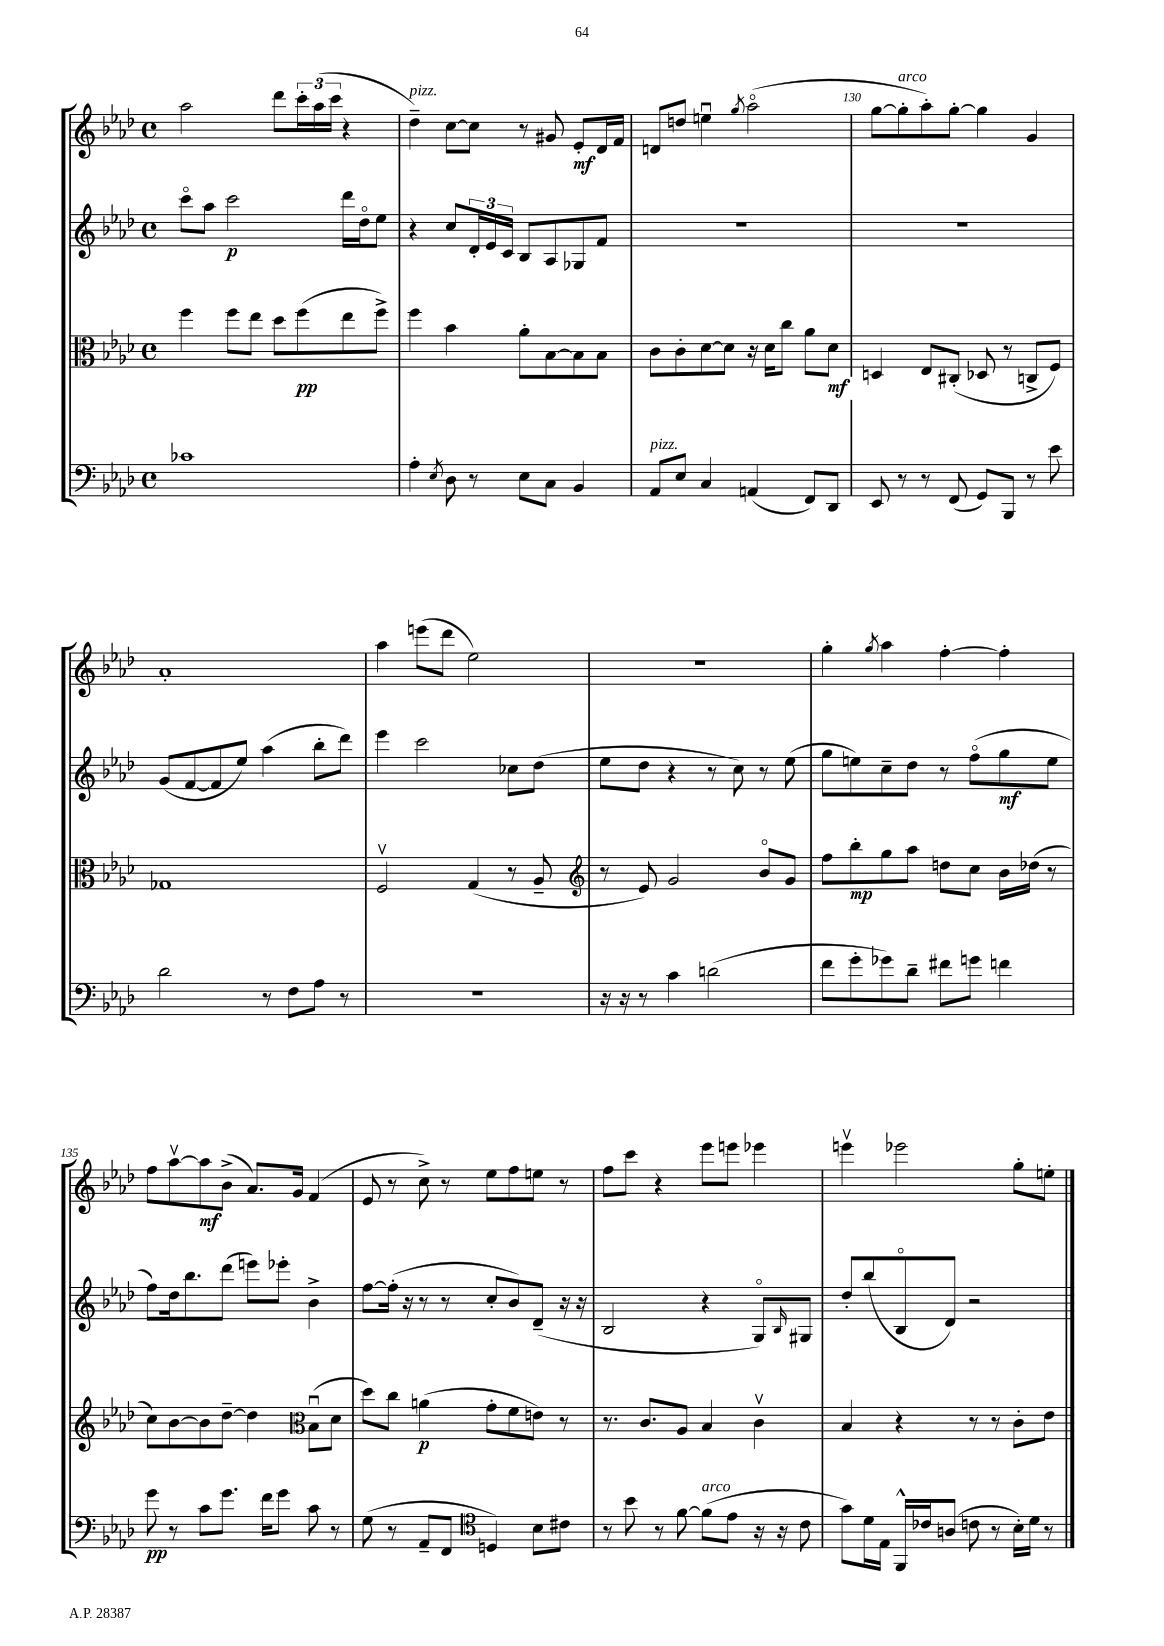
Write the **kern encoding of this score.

**kern	**kern	**kern	**kern
*staff4	*staff3	*staff2	*staff1
*clefF4	*clefC3	*clefG2	*clefG2
*k[b-e-a-d-]	*k[b-e-a-d-]	*k[b-e-a-d-]	*k[b-e-a-d-]
*M4/4	*M4/4	*M4/4	*M4/4
*met(c)	*met(c)	*met(c)	*met(c)
1c-	4ff	8ccco	2aa-
.	.	8aa-	.
.	8ff	2ccc	.
.	8ee-	.	.
.	8dd-	.	8ddd-
.	(8ff	.	24ccc'
.	.	.	(24aa-
.	.	.	24ccc
.	8ee-	16ddd-	4r
.	.	16dd-o	.
.	8ff^)	8ee-	.
=	=	=	=
4A-'	4ff	4r	4dd-~)
8qE-	.	.	.
8D-	4b-	8cc	[8cc
8r	.	24d-'	8cc]
.	.	24e-	.
.	.	24c	.
8E-	8a-'	8B-	8r
8C	[8B-	8A-	8g#
4BB-	8B-]	8G-	8e-'
.	8B-	8f	16d-
.	.	.	16f
=	=	=	=
8AA-	8c	1r	8d
8E-	8c'	.	8dd
4C	[8d-	.	4eeu
.	8d-]	.	.
.	.	.	8qgg
(4AA	16r	.	(2aa-o
.	16d-	.	.
.	8cc	.	.
8FF)	8a-	.	.
8DD-	8d-	.	.
=	=	=	=
8EE-	4D	1r	[8gg
8r	.	.	8gg']
8r	8E-	.	8aa-')
(8FF	(8C#'	.	[8gg'
8GG)	8D-	.	4gg]
8BBB-	8r	.	.
8r	8C^	.	4g
8e-	8F)	.	.
=	=	=	=
2d-	1G-	(8g	1a-'
.	.	[8f	.
.	.	8f]	.
.	.	8ee-)	.
8r	.	(4aa-	.
8F	.	.	.
8A-	.	8bb-'	.
8r	.	8ddd-)	.
=	=	=	=
1r	2Fv	4eee-	4aa-
.	.	2ccc	(8eee
.	.	.	8ddd-
.	(4G	.	2ee-)
.	8r	8cc-	.
.	8A-~	(8dd-	.
=	=	=	=
*	*clefG2	*	*
16r	8r	8ee-	1r
16r	.	.	.
8r	8e-)	8dd-	.
4c	2g	4r	.
(2d	.	8r	.
.	.	8cc)	.
.	8b-o	8r	.
.	8g	(8ee-	.
=	=	=	=
8f	8ff	8gg	4gg'
8g'	8bb-'	8ee)	.
.	.	.	8qgg
8g-)	8gg	8cc~	4aa-
8d-~	8aa-	8dd-	.
8f#	8dd	8r	[4ff'
8g	8cc	(8ffo	.
4f	16b-	8gg	4ff']
.	(16dd-	.	.
.	8r	8ee	.
=	=	=	=
8g	8cc)	8ff)	8ff
8r	[8b-	16dd-	[8aa-v
.	.	8.bb-	.
8c	8b-]	.	8aa-]
8.g	[8dd-~	(8ddd-	(8b-^
.	4dd-]	8eee)	8.a-)
16f	.	.	.
8g	.	8eee-'	.
.	.	.	16g
*	*clefC3	*	*
8c	(8B-u	4b-^	(4f
8r	8d-	.	.
=	=	=	=
(8G	8dd-)	[8ff	8e-
8r	8cc	(16ff']	8r
.	.	16r	.
8AA-~	(4a	8r	8cc^)
8FF	.	8r	8r
*clefC4	*	*	*
4D)	8g'	8cc'	8ee-
.	8f	8b-)	8ff
8B-	8e)	(8d-~	8ee
8c#	8r	16r	8r
.	.	16r	.
=	=	=	=
8r	8.r	2B-	8ff
8b-	.	.	8ccc
.	8.c	.	.
8r	.	.	4r
[8f	8A-	.	.
(8f]	4B-	4r	8eee-
8e-	.	.	8eee
16r	4cv	8Go)	4eee-
16r	.	.	.
.	.	16qqB-	.
8c	.	8G#	.
=	=	=	=
8g)	4B-	8dd-'	4eeev
16d-	.	(8bb-	.
16E-	.	.	.
16FF^^	4r	8B-o	2eee-
16c-	.	.	.
(8A	.	8d-)	.
8c	8r	2r	.
8r	8r	.	.
16B-')	8c'	.	8gg'
16d-	.	.	.
8r	8e-	.	8ee'
==	==	==	==
*-	*-	*-	*-
